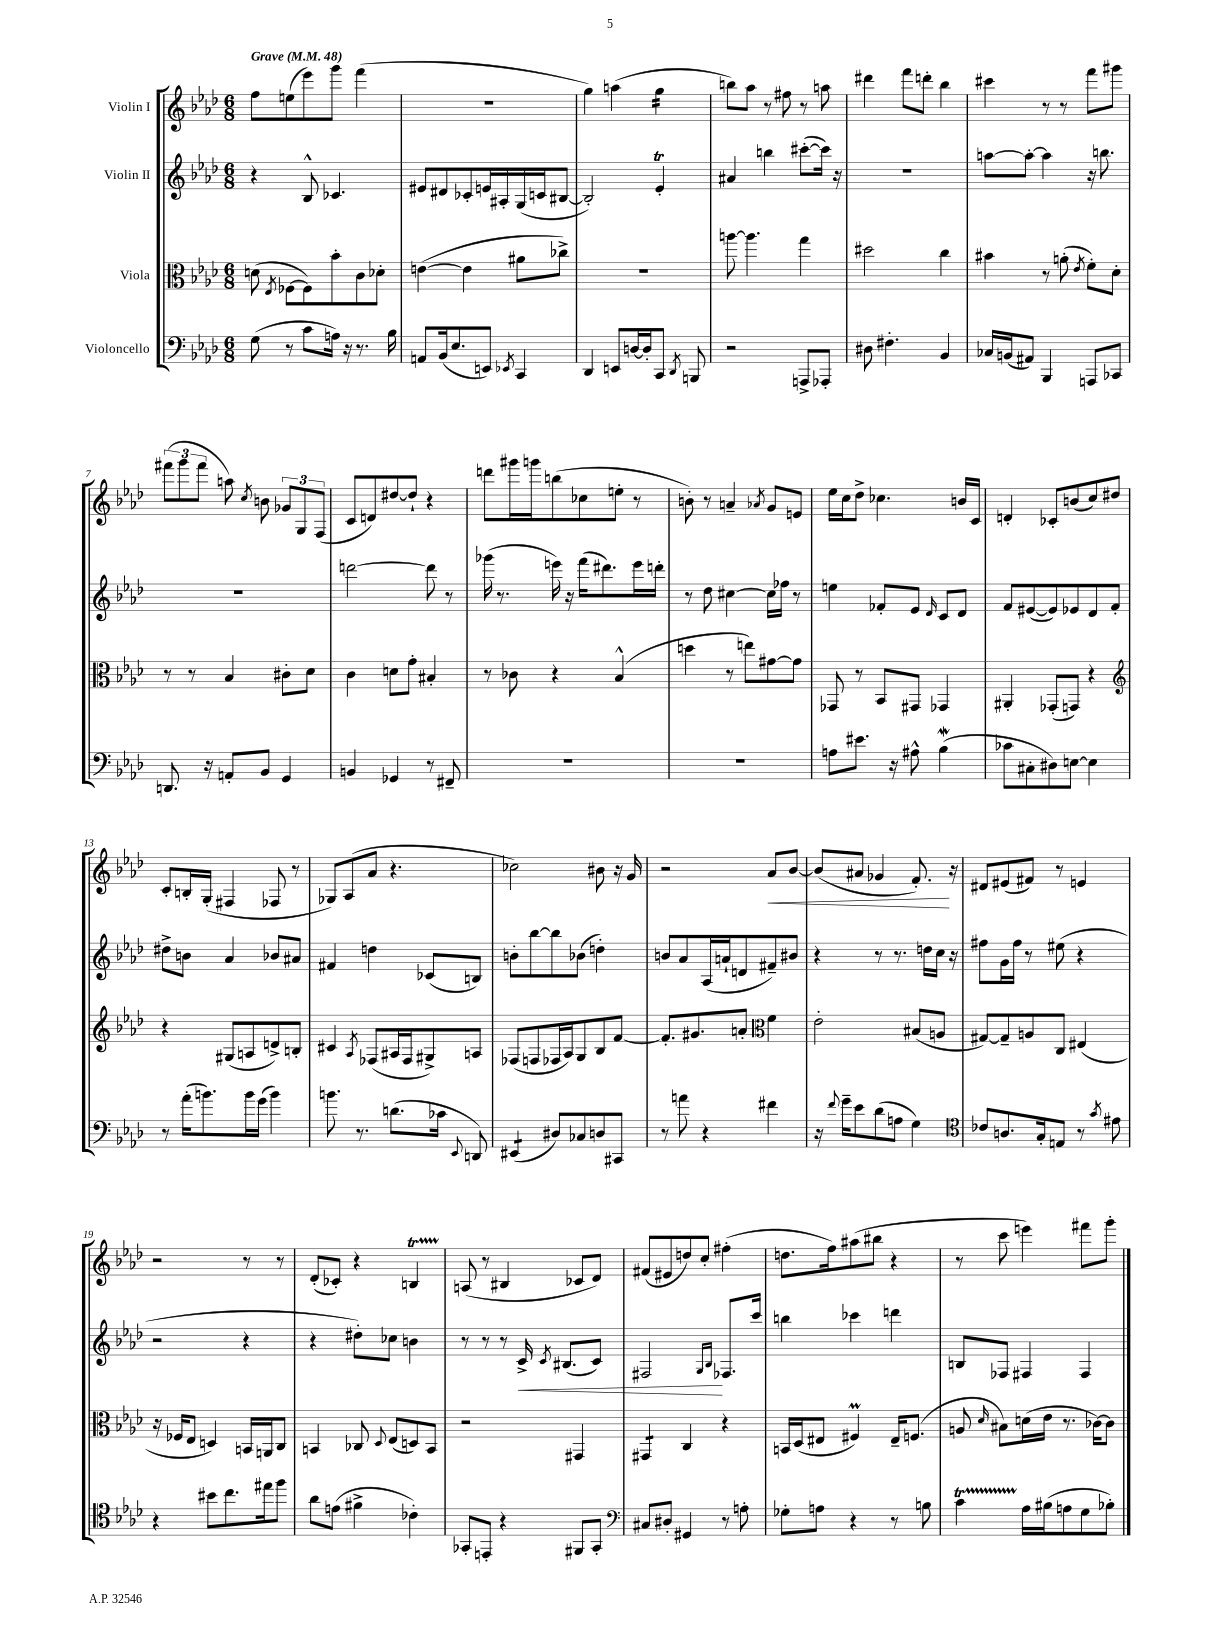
<<
\new StaffGroup <<
\new Staff = "s0" \with { instrumentName = "Violin I" } {
    \clef treble \key aes \major \numericTimeSignature \time 6/8 \tempo "Grave" 4 = 48
    \autoBeamOff f''8[ e''8( ees'''8) g'''8] f'''4( |
    R2. |
    g''4) a''4( g''4:16 |
    b''8[) aes''8] r8 fis''8 r8 a''8 |
    dis'''4 f'''8[ d'''8]-. bes''4 |
    cis'''4 r8 r8 f'''8[ gis'''8] |
    \tuplet 3/2 { fis'''8[( g'''8 fis'''8] } a''8) \acciaccatura { c''8 } b'8 \tuplet 3/2 { ges'8[ g8 f8]( } |
    c'8[ d'8) dis''8~ dis''8]-! r4 |
    d'''8[ gis'''16 g'''16 b''8( ces''8 e''8]-. r8 |
    b'8-.) r8 a'4-- \acciaccatura { aes'8 } g'8[ e'8] |
    ees''16[ c''16 des''8]-> ces''4. b'16[ c'16] |
    d'4-. ces'8[-. b'8( c''8) dis''8] |
    c'8[-. b16-. g16]-.( fis4 fes8 r8 |
    ges8[) aes8( aes'8] r4. |
    ces''2) bis'8 r16 g'16 |
    r2 aes'8[\< bes'8]~ |
    bes'8[( ais'8] ges'4 f'8.-.\!) r16 |
    dis'8[ eis'8( fis'8]) r8 e'4 |
    r2 r8 r8 |
    des'8[-.( ces'8]-.) r4 b4\startTrillSpan |
    a8\stopTrillSpan( r8 bis4 ces'8[ des'8]) |
    fis'8[( eis'8 d''8) c''8]-. fis''4-.( |
    d''8.[ f''16) ais''8( bis''8] r4 |
    r8 c'''8 e'''4) fis'''8[ g'''8]-. \bar "|." |
}
\new Staff = "s1" \with { instrumentName = "Violin II" } {
    \clef treble \key aes \major \numericTimeSignature \time 6/8
    \autoBeamOff r4 bes8-^ ces'4. |
    eis'8[ dis'8 ces'8-. e'16 ais16-. g16( c'16 bis8]~ |
    bis2-.) ees'4-.\trill |
    ais'4 b''4 cis'''8[~-.( cis'''16]) r16 |
    R2. |
    a''8[~ a''8]~-. a''4 r16 b''8. |
    R2. |
    d'''2~ d'''8 r8 |
    ges'''16( r8. e'''16) r16 f'''16[( dis'''8.) e'''16 d'''16]-. |
    r8 des''8 cis''4~ cis''16[ fes''16] r8 |
    e''4 fes'8[-. ees'8] \grace { des'16 } c'8[ des'8] |
    f'8[ eis'8~( eis'8) ees'8 des'8 f'8]-. |
    dis''8[-> b'8] aes'4 bes'8[ ais'8] |
    fis'4 d''4 ces'8[( b8]) |
    b'8[-. bes''8~ bes''8 bes'8]( d''4-.) |
    b'8[ aes'8 aes16( a'16-! d'8 fis'8--) bis'8] |
    r4 r8 r8. d''16[ c''16] r16 |
    fis''8[ g'16 fis''16] r8 eis''8( r4 |
    r2 r4 |
    r4 dis''8[-.) ces''8] b'4 |
    r8 r8 r8 c'16->\< \acciaccatura { c'8 } bis8.[( c'8]) |
    fis2\! \grace { g16[ bes16] } fes8.[ c'''16] |
    b''4 ces'''4 d'''4 |
    b8[ fes8] fis4 fis4 \bar "|." |
}
\new Staff = "s2" \with { instrumentName = "Viola" } {
    \clef alto \key aes \major \numericTimeSignature \time 6/8
    \autoBeamOff d'8( \acciaccatura { ees8 } fes8[~ fes8) bes'8-. c'8 des'8]-. |
    e'4~( e'4 ais'8[ ces''8]->) |
    R2. |
    a''8~ a''4. g''4 |
    dis''2 c''4 |
    bis'4 r8 a'8-.( \acciaccatura { ees'8 } f'8[-.) des'8]-. |
    r8 r8 bes4 cis'8[-. des'8] |
    c'4 d'8[ g'8]-. bis4-. |
    r8 ces'8 r4 bes4-^( |
    d''4 r8 e''8[) gis'8~ gis'8] |
    ges,8 r8 bes,8[ gis,8] ges,4 |
    ais,4-. ges,8[-.( g,8]) r4 |
    \clef treble r4 gis8[( a8 d'8->) b8]-. |
    cis'4 \acciaccatura { aes8 } fes8[( ais16 fes16 gis8->) a8] |
    fes8[( f8 fes16 aes16) g8 bes8 f'8]~ |
    f'8.[-. gis'8. a'8]-. \clef alto f'4 |
    ees'2-. bis8[( a8] |
    gis8[~) gis8-- a8 c8] eis4( |
    r16 fes16[ ees8] d4) b,16[ a,16 c8] |
    b,4 ces8 \appoggiatura { des8 } ees8[( d8) b,8] |
    r2 gis,4 |
    gis,4:8 c4 r4 |
    b,16[ des16( eis8] fis4\prall) eis16[-- f8.]( |
    a8 \grace { des'16 } bis8[) d'16( ees'16] r8. ces'16[~) ces'8] \bar "|." |
}
\new Staff = "s3" \with { instrumentName = "Violoncello" } {
    \clef bass \key aes \major \numericTimeSignature \time 6/8
    \autoBeamOff g8( r8 c'8[ a16]) r16 r8. bes16 |
    a,8[ bes,16( ees8. e,8]) \acciaccatura { ees,8 } c,4 |
    des,4 e,8[ d16~ d16-. c,8] \acciaccatura { des,8 } b,,8 |
    r2 a,,8[-> aes,,8]-. |
    dis8 fis4.-. bes,4 |
    ces16[ b,16( ais,8]) bes,,4 a,,8[ ces,8] |
    d,8. r16 a,8[-. bes,8] g,4 |
    b,4 ges,4 r8 fis,8-- |
    R2. |
    R2. |
    a8[ eis'8.] r16 ais8-^ bes4\mordent( |
    ces'8[ cis8-. dis8) e8]~ e4 |
    r8 aes'16[-.( b'8.) b'16 g'16]( b'4) |
    b'8. r8. d'8.[( ces'16] \appoggiatura { ees,8 } d,8) |
    eis,4:8( dis8[) ces8 d8 cis,8] |
    r8 a'8 r4 fis'4 |
    r16 \appoggiatura { f'8 } g'16[-- ees'8 des'8( a8] g4) |
    \clef tenor ces'8[ a8. g16-. e8] r8 \acciaccatura { g'8 } eis'8 |
    r4 bis'8[ c''8. eis''16 f''8] |
    aes'8[ e'8]( fis'4-> ces'4-.) |
    ges,8[-. e,8]-. r4 fis,8[ ges,8]-. |
    \clef bass cis8[ dis8]-. gis,4 r8 a8-. |
    ges8[-. a8] r4 r8 b8 |
    c'4\startTrillSpan aes16[\stopTrillSpan bis16( a8 g8 bes8]-.) \bar "|." |
}
>>
>>
